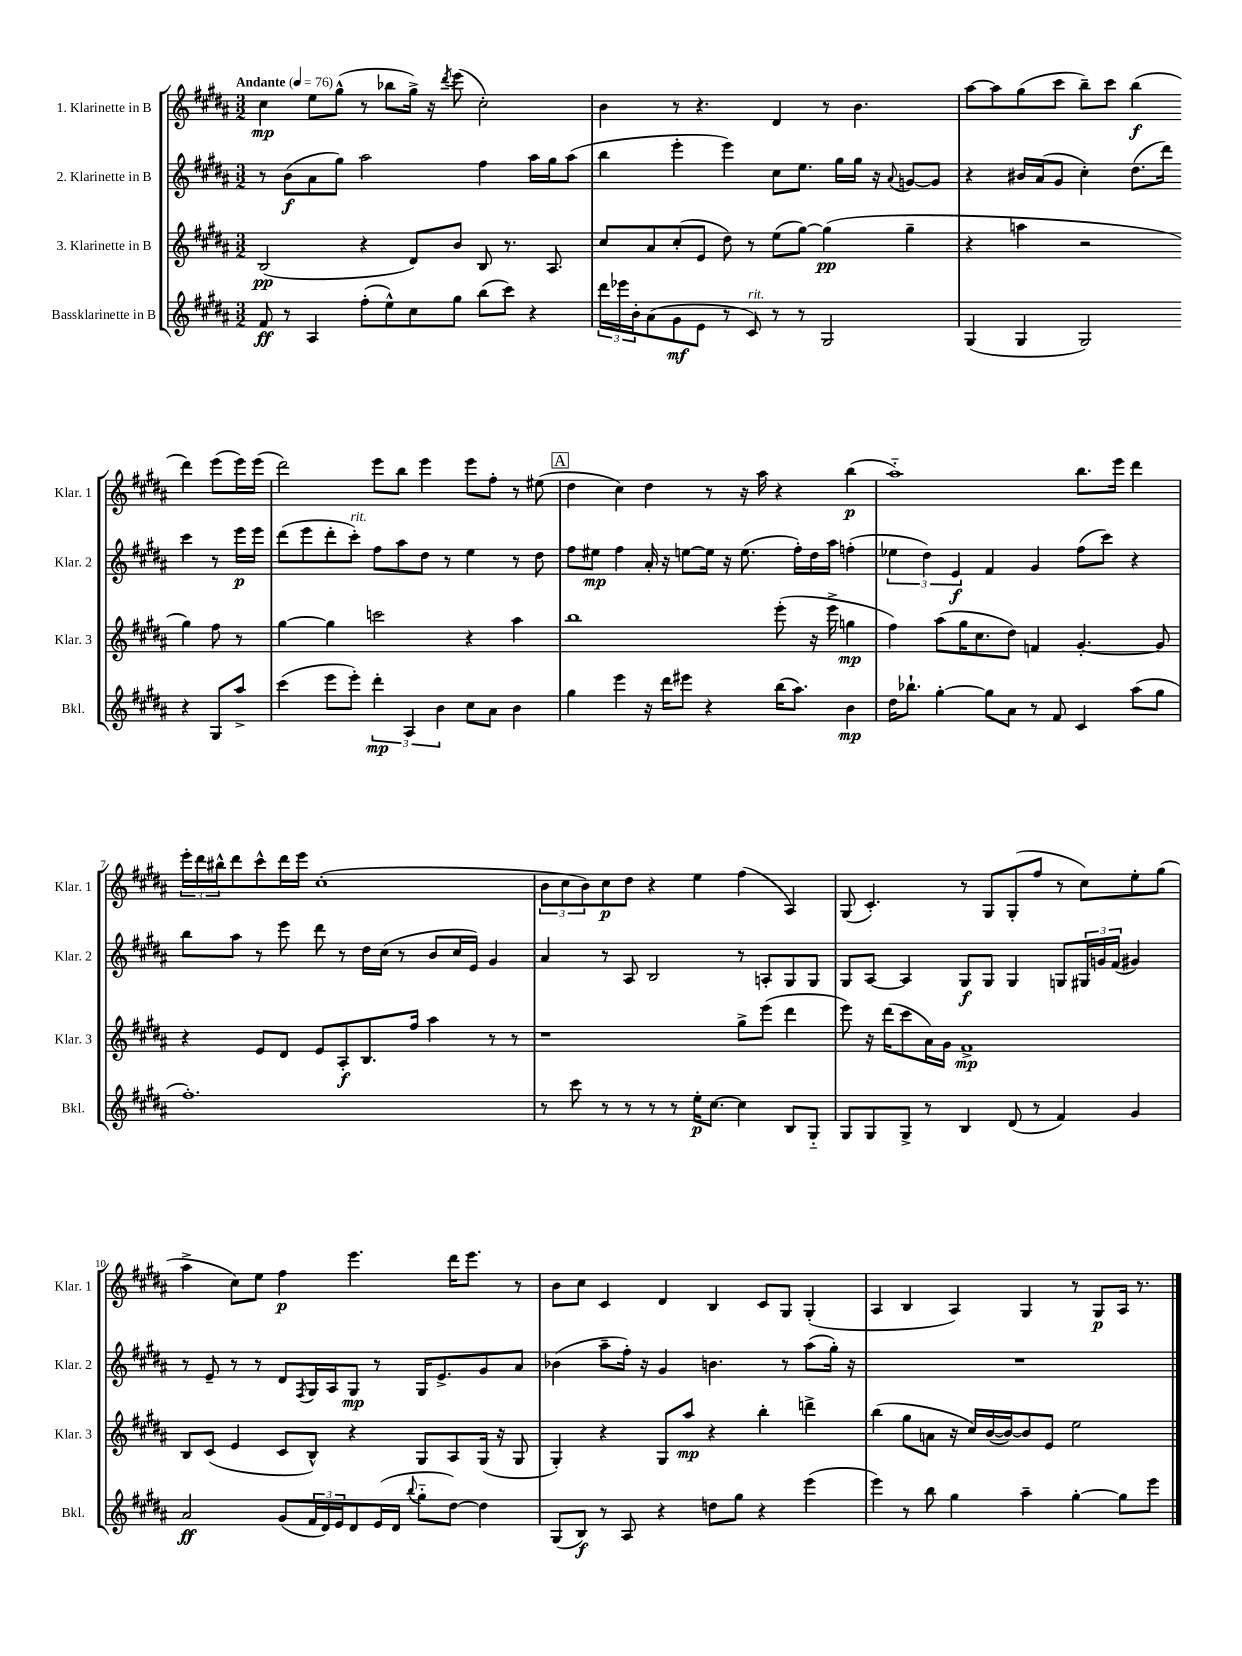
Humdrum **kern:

**kern	**kern	**kern	**kern
*staff4	*staff3	*staff2	*staff1
*clefG2	*clefG2	*clefG2	*clefG2
*k[f#c#g#d#a#]	*k[f#c#g#d#a#]	*k[f#c#g#d#a#]	*k[f#c#g#d#a#]
*M3/2	*M3/2	*M3/2	*M3/2
*MM76	*MM76	*MM76	*MM76
8f#/	(2B/	8r	4cc#\
8r	.	(8b\L	.
4A#/	.	8a#\	8ee\L
.	.	8gg#\J)	(8gg#^^\J
(8ff#'\L	4r	2aa#\	8r
8ee^^\)	.	.	8bb-\L
8cc#\	8d#/L)	.	16gg#^\Jk)
.	.	.	16r
.	.	.	8qddd#/
8gg#\J	8b/J	.	(8eee\
(8bb\L	8B/	4ff#\	2cc#'\)
8ccc#\J)	8.r	.	.
4r	.	16aa#\LL	.
.	8.A#/	16gg#\J	.
.	.	(8aa#\J	.
=	=	=	=
24ddd#\LL	8cc#/L	4bb\	4b\
24eee-\	.	.	.
24b'\J	.	.	.
(8a#\	8a#/	.	.
8g#\	(8cc#'/	4eee'\	8r
8e\J	8e/J	.	4.r
8r	8dd#\)	4eee\)	.
8c#/)	8r	.	.
8r	(8ee\L	8cc#\L	4d#/
8r	[8gg#\J)	8.ee\J	.
2G#/	(4gg#\]	.	8r
.	.	16gg#\LL	.
.	.	16gg#\JJ	4.b\
.	.	16r	.
.	.	8qqa#/	.
.	4gg#~\	[8g/L	.
.	.	8g/]J	.
=	=	=	=
(4G#/	4r	4r	[8aa#\L
.	.	.	8aa#\]
4G#/	4aa\	16b#/LL	(8gg#\
.	.	(16a#/J	.
.	.	8g#/J	8ccc#\J
2G#/)	2r	4cc#'\)	8bb~\L)
.	.	.	8ccc#\J
.	.	(8.dd#\L	(4bb\
.	.	16ddd#\Jk)	.
4r	4gg#\)	4ccc#\	4ddd#\)
8G#/L	8ff#\	8r	(8eee\L
8aa#^/J	8r	16eee\LL	16eee\L)
.	.	16eee\JJ	(16eee\JJ
=	=	=	=
(4ccc#\	[4gg#\	(8ddd#\L	2ddd#\)
.	.	8eee\	.
8eee\L	4gg#\]	8ddd#'\	.
8eee'\J)	.	8ccc#'\J)	.
6ddd#'\	2ccc\	8ff#\L	8eee\L
.	.	8aa#\	8bb\J
6A#/	.	.	.
.	.	8dd#\J	4eee\
6b\	.	.	.
.	.	8r	.
8cc#\L	4r	4ee\	8eee\L
8a#\J	.	.	8ff#'\J
4b\	4aa#\	8r	8r
.	.	8dd#\	(8ee#\
=	=	=	=
4gg#\	1bb	8ff#\L	4dd#\
.	.	8ee#\J	.
4eee\	.	4ff#\	4cc#\)
16r	.	16a#'/	4dd#\
16ddd#\LK	.	16r	.
8eee#\J	.	[8ee\L	.
4r	.	16ee\]Jk	8r
.	.	16r	.
.	.	(8.ee\	16r
.	.	.	16aa#\
(16bb\LK	(8eee'\	.	4r
8.aa#\J)	.	16ff#'\LL)	.
.	16r	16dd#\	.
.	16eee^\	16aa#\JJ	.
4b\	4gg\	(4ff'\	(4bb\
=	=	=	=
16dd#\LK	4ff#\)	6ee-\	1aa#'~)
8.bb-`\J	.	.	.
.	.	6dd#\)	.
[4gg#'\	(8aa#\L	.	.
.	.	6e/	.
.	16gg#\K	.	.
.	8.cc#\	.	.
8gg#\]L	.	4f#/	.
8a#\J	8dd#\J)	.	.
8r	4f/	4g#/	.
8f#/	.	.	.
4c#/	[4.g#'/	(8ff#\L	8.bb\L
.	.	8ccc#\J)	.
.	.	.	16eee\Jk
(8aa#\L	.	4r	4ddd#\
8gg#\J	8g#/]	.	.
=	=	=	=
1.ff#')	4r	8bb\L	24eee'\LL
.	.	.	24ddd#\
.	.	.	24bb#^^\J
.	.	8aa#\J	8ddd#\
.	8e/L	8r	8ccc#^^\
.	8d#/J	8eee\	16ddd#\L
.	.	.	16eee\JJ
.	8e/L	8ddd#\	(1cc#'
.	8A#'/	8r	.
.	8.B/	16dd#\LL	.
.	.	(16cc#\JJ	.
.	.	8r	.
.	16ff#/Jk	.	.
.	4aa#\	8b/L	.
.	.	16cc#/L	.
.	.	16e/JJ)	.
.	8r	4g#/	.
.	8r	.	.
=	=	=	=
8r	1r	4a#/	12b\L
.	.	.	12cc#\
8ccc#\	.	.	.
.	.	.	12b\)
8r	.	8r	8cc#\
8r	.	8A#/	8dd#\J
8r	.	2B/	4r
8r	.	.	.
16ee'\LK	.	.	4ee\
[8.cc#\J	.	.	.
4cc#\]	8gg#^\L	8r	(4ff#\
.	(8eee\J	8A'/L	.
8B/L	4ddd#\	8G#/	4A#/)
8G#'~/J	.	8G#/J	.
=	=	=	=
8G#/L	8eee\)	8G#/L	(8G#/
8G#/	16r	[8A#/J	4.c#'/)
.	(16ddd#\LK	.	.
8G#^/J	8ccc#\	4A#/]	.
8r	16a#\L)	.	.
.	16g#\JJ	.	.
4B/	1f#^	8G#/L	8r
.	.	8G#/J	8G#/L
(8d#/	.	4G#/	(8G#'/
8r	.	.	8ff#/J
4f#/)	.	8G/L	8r
.	.	24G#/L	8cc#\L)
.	.	24g/	.
.	.	(24f#/JJ	.
4g#/	.	4g#/)	8ee'\
.	.	.	(8gg#\J
=	=	=	=
2a#/	8B/L	8r	4aa#^\
.	(8c#/J	8e~/	.
.	4e/	8r	8cc#\L)
.	.	8r	8ee\J
(8g#/L	8c#/L	8d#/L	4ff#\
.	.	8qF#/	.
24f#/L	8B^^/J)	16G#/L	.
24d#/)	.	.	.
.	.	16A#/J	.
24e/J	.	.	.
8d#/	4r	8G#/J	4.eee\
(16e/L	.	8r	.
16d#/JJ	.	.	.
8qqbb/	.	.	.
8gg#'~\L	8G#/L	16G#/LK	.
.	.	8.e^/	.
[8dd#\J)	8A#/	.	16ddd#\LK
.	.	.	8.eee\J
4dd#\]	(16G#/Jk	8g#/	.
.	16r	.	.
.	8G#/	8a#/J	8r
=	=	=	=
(8G#/L	4G#'/)	(4b-\	8b\L
8B/J)	.	.	8cc#\J
8r	4r	8aa#~\L	4c#/
8A#/	.	16ff#'\Jk)	.
.	.	16r	.
4r	8G#/L	4g#/	4d#/
.	8aa#/J	.	.
8dd\L	4r	4.b\	4B/
8gg#\J	.	.	.
4r	4bb'\	.	8c#/L
.	.	8r	8G#/J
(4eee\	4ddd^\	(8aa#\L	(4G#'/
.	.	16gg#'\Jk)	.
.	.	16r	.
=	=	=	=
4eee\)	(4bb\	1.r	4A#/
8r	8gg#\L	.	4B/
8bb\	8a\J	.	.
4gg#\	16r	.	4A#/)
.	16cc#/LL)	.	.
.	([16b/	.	.
.	16b/_J)	.	.
4aa#~\	8b/]	.	4G#/
.	8e/J	.	.
[4gg#'\	2ee\	.	8r
.	.	.	8G#/L
8gg#\]L	.	.	16A#/Jk
.	.	.	8.r
8eee\J	.	.	.
==	==	==	==
*-	*-	*-	*-
